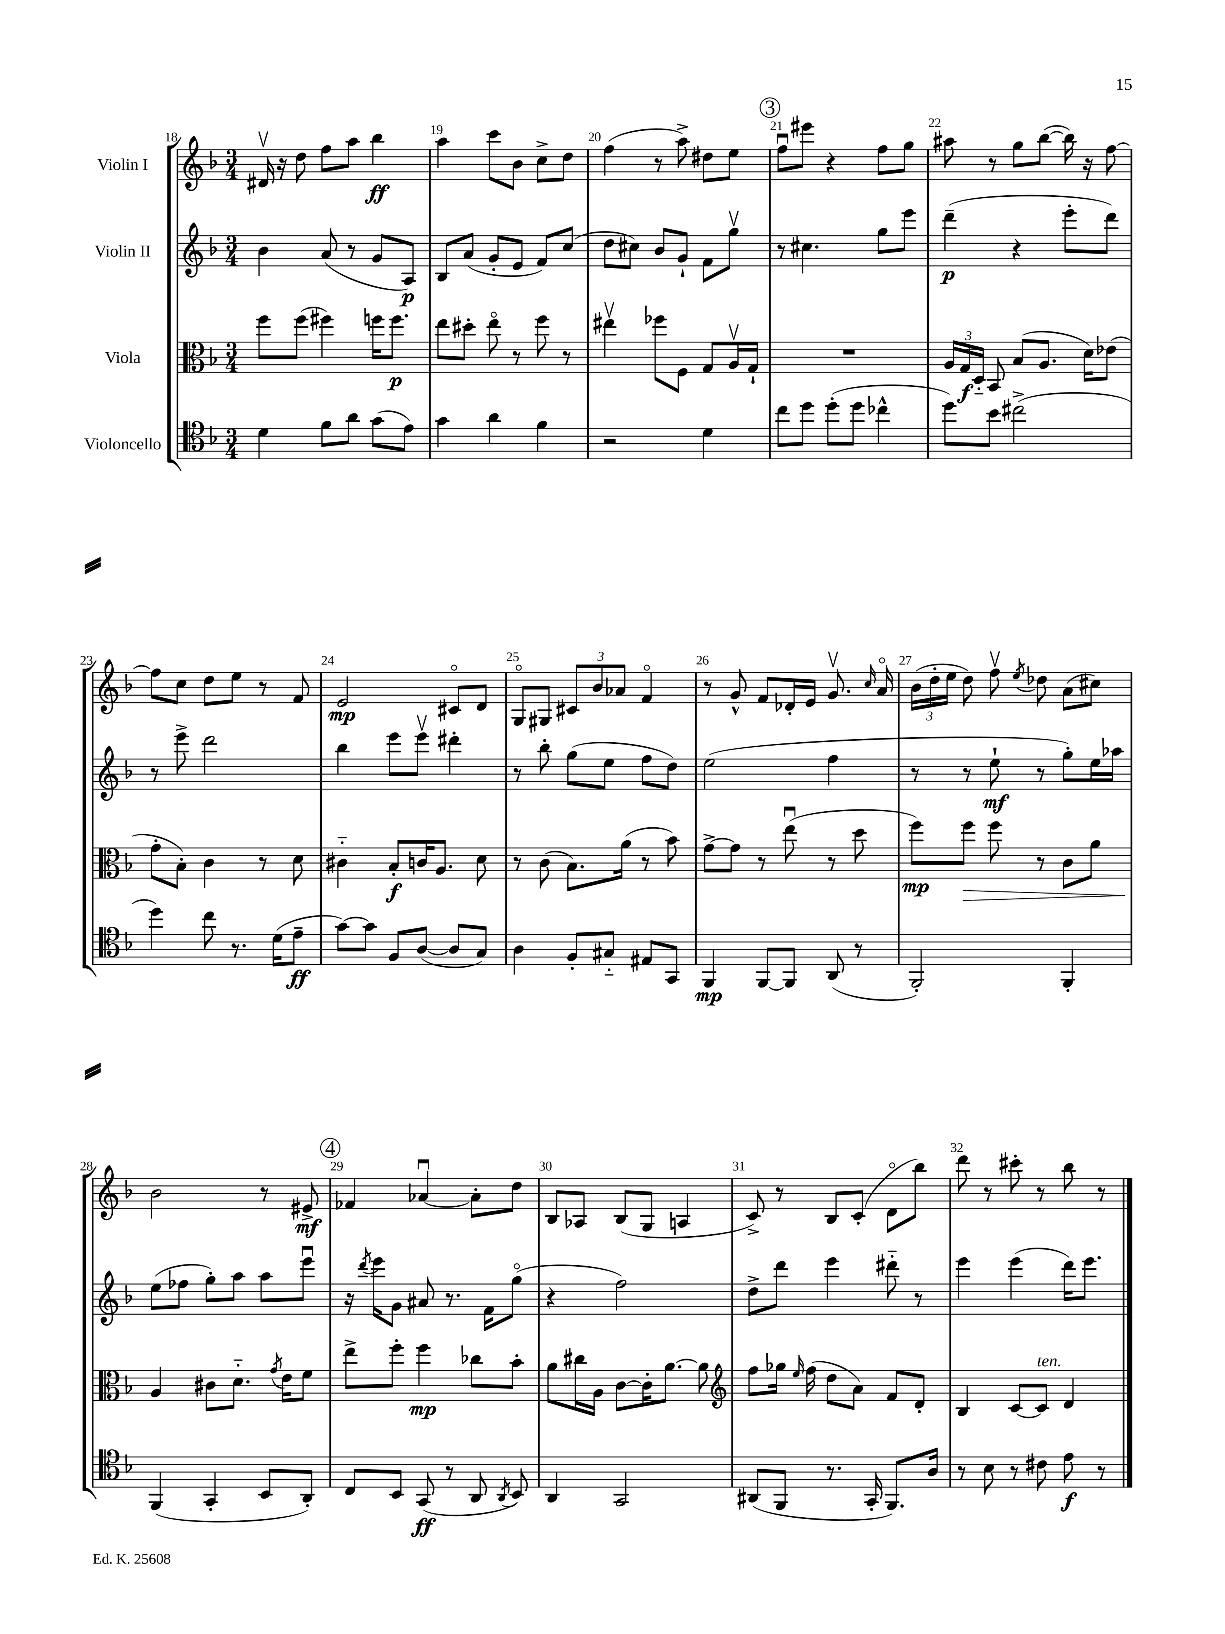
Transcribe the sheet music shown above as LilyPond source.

<<
\new StaffGroup <<
\new Staff = "s0" \with { instrumentName = "Violin I" } {
    \clef treble \key f \major \numericTimeSignature \time 3/4
    \autoBeamOff dis'16\upbow r16 d''8 f''8[ a''8] bes''4\ff |
    a''4 c'''8[ bes'8] c''8[-> d''8] |
    f''4( r8 a''8->) dis''8[ e''8] |
    \mark \markup { \circle "3" } f''8[\downbow eis'''8] r4 f''8[ g''8] |
    ais''8 r8 g''8[ bes''8]~( bes''16) r16 f''8~ |
    f''8[ c''8] d''8[ e''8] r8 f'8 |
    e'2\mp cis'8[\flageolet d'8] |
    g8[\flageolet gis8] \tuplet 3/2 { cis'8[ bes'8 aes'8] } f'4\flageolet |
    r8 g'8-^ f'8[ des'16-. e'16] g'8.\upbow \grace { c''16 } a'16\flageolet |
    \tuplet 3/2 { bes'16[( d''16-. e''16] } d''8) f''8\upbow \acciaccatura { e''8 } des''8 a'8[( cis''8]) |
    bes'2 r8 eis'8->\mf |
    \mark \markup { \circle "4" } fes'4 aes'4~\downbow aes'8[-. d''8] |
    bes8[ aes8] bes8[( g8] a4 |
    c'8->) r8 bes8[ c'8]-.( d'8[\flageolet bes''8]) |
    d'''8 r8 cis'''8-. r8 bes''8 r8 \bar "|." |
}
\new Staff = "s1" \with { instrumentName = "Violin II" } {
    \clef treble \key f \major \numericTimeSignature \time 3/4
    \autoBeamOff bes'4 a'8( r8 g'8[ a8]\p) |
    bes8[ a'8]( g'8[-. e'8] f'8[) c''8]( |
    d''8[ cis''8]) bes'8[ g'8]-! f'8[ g''8]\upbow |
    \mark \markup { \circle "3" } r8 cis''4. g''8[ e'''8] |
    d'''4--\p( r4 e'''8[-. d'''8]) |
    r8 e'''8-> d'''2 |
    bes''4 e'''8[ e'''8]\upbow dis'''4-. |
    r8 bes''8-. g''8[( e''8] f''8[ d''8]) |
    e''2( f''4 |
    r8 r8 e''8-!\mf r8 g''8[-.) e''16 aes''16] |
    e''8[( fes''8] g''8[-.) a''8] a''8[ e'''8]\downbow |
    \mark \markup { \circle "4" } r16 \acciaccatura { d'''8 } e'''16[ g'8] ais'8 r8. f'16[ g''8]\flageolet( |
    r4 f''2) |
    d''8[-> d'''8] e'''4 dis'''8-_ r8 |
    e'''4 e'''4( d'''16[) e'''8.] \bar "|." |
}
\new Staff = "s2" \with { instrumentName = "Viola" } {
    \clef alto \key f \major \numericTimeSignature \time 3/4
    \autoBeamOff f''8[ f''8]( fis''4) f''16[ f''8.]\p |
    e''8[ dis''8]-. e''8\flageolet r8 f''8 r8 |
    eis''4\upbow fes''8[ f8] g8[ a16\upbow g16]-! |
    \mark \markup { \circle "3" } R2. |
    \tuplet 3/2 { a16[ g16\f d16]-_ } bes,8 bes8[( a8.] d'16[) ees'8]( |
    g'8[-. bes8]-.) c'4 r8 d'8 |
    cis'4-_ bes8[-.\f c'16 a8.] d'8 |
    r8 c'8( bes8.[) a'16]( r8 bes'8) |
    g'8[~-> g'8] r8 e''8\downbow( r8 d''8 |
    f''8[\mp) f''8]\> f''8 r8 c'8[ a'8] |
    a4\! cis'8[ d'8.]-_ \acciaccatura { g'8 } e'16[ f'8] |
    \mark \markup { \circle "4" } e''8[-> f''8]-. f''4\mp ces''8[ bes'8]-. |
    a'8[ cis''16 a16] c'8[~ c'16-. a'8.]~ a'8 |
    \clef treble f''8[ ges''16] \grace { e''16 } f''16( d''8[ a'8]) f'8[ d'8]-. |
    bes4 c'8[~ c'8]^\markup { \italic "ten." } d'4 \bar "|." |
}
\new Staff = "s3" \with { instrumentName = "Violoncello" } {
    \clef tenor \key f \major \numericTimeSignature \time 3/4
    \autoBeamOff d'4 f'8[ a'8] g'8[( e'8]) |
    g'4 a'4 f'4 |
    r2 d'4 |
    \mark \markup { \circle "3" } c''8[ d''8] d''8[-.( d''8] ces''4-^ |
    d''8[) bes'8] cis''2->( |
    d''4) c''8 r8. d'16[( e'8]--\ff |
    g'8[~) g'8] f8[ a8]~( a8[ g8]) |
    a4 f8[-. gis8]-_ eis8[ g,8] |
    f,4\mp f,8[~ f,8] a,8( r8 |
    f,2-.) f,4-. |
    f,4( g,4-. bes,8[ a,8]-.) |
    \mark \markup { \circle "4" } c8[ bes,8] g,8\ff( r8 a,8 \acciaccatura { a,8 } bes,8) |
    a,4 g,2 |
    ais,8[( f,8] r8. g,16-. f,8.[) a16] |
    r8 bes8 r8 cis'8 e'8\f r8 \bar "|." |
}
>>
>>
\layout { \context { \Score currentBarNumber = #18 \override BarNumber.break-visibility = ##(#f #t #t) barNumberVisibility = #all-bar-numbers-visible } }
